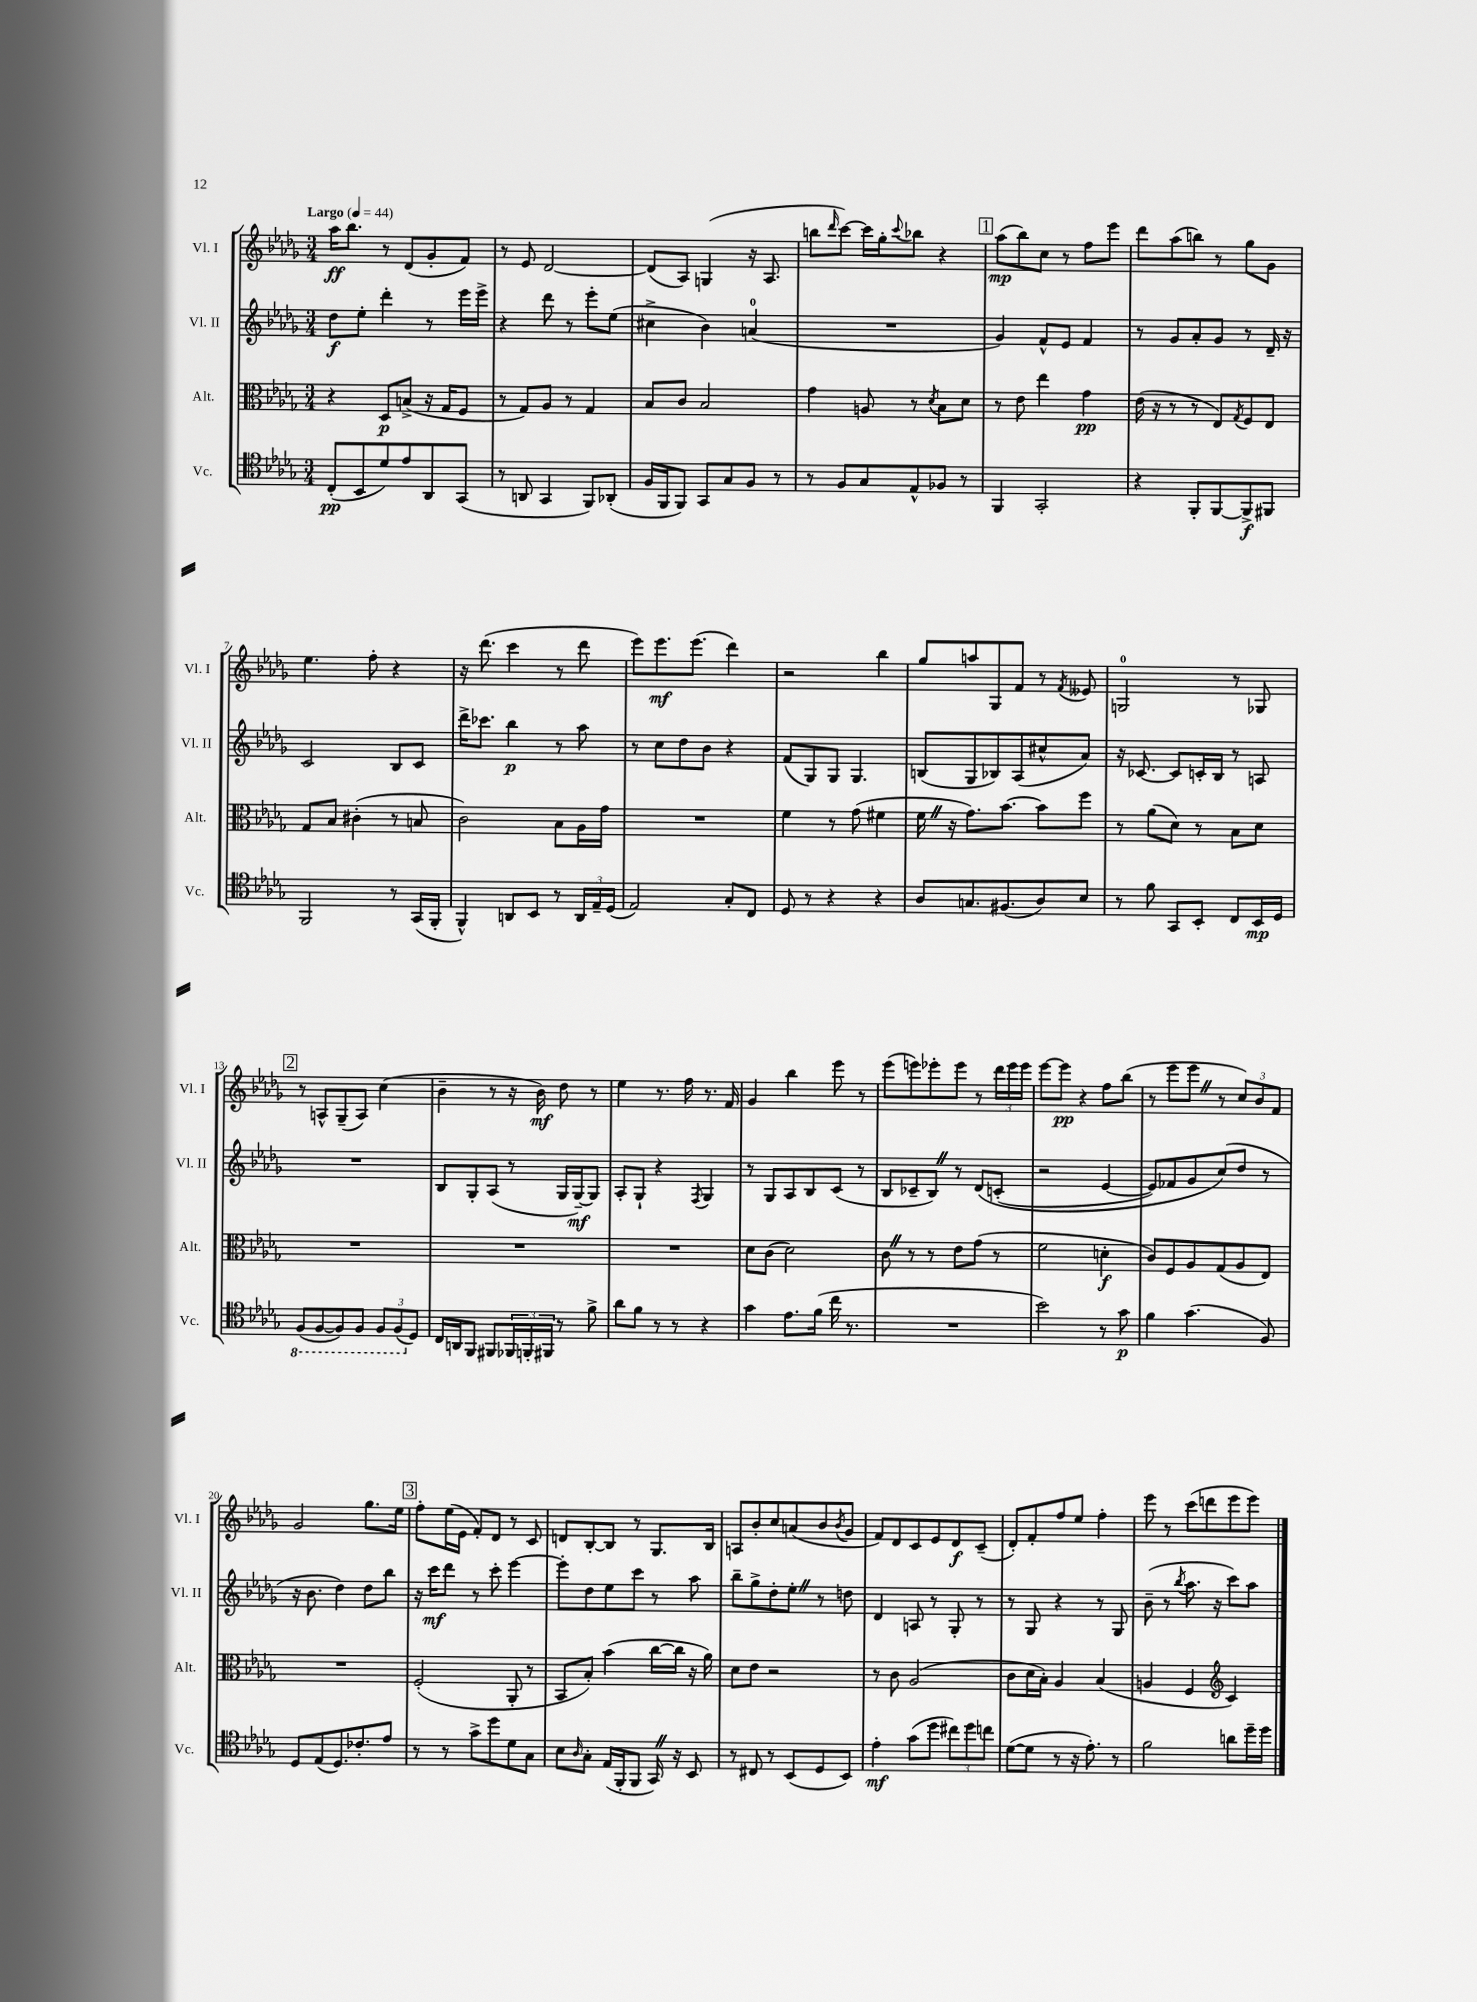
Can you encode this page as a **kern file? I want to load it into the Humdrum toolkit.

**kern	**dynam	**kern	**dynam	**kern	**dynam	**kern	**dynam
*part4	*part4	*part3	*part3	*part2	*part2	*part1	*part1
*staff4	*staff4	*staff3	*staff3	*staff2	*staff2	*staff1	*staff1
*I"Vc.	*	*I"Alt.	*	*I"Vl. II	*	*I"Vl. I	*
*I'Vc.	*	*I'Alt.	*	*I'Vl. II	*	*I'Vl. I	*
*clefC4	*	*clefC3	*	*clefG2	*	*clefG2	*
*k[b-e-a-d-g-]	*	*k[b-e-a-d-g-]	*	*k[b-e-a-d-g-]	*	*k[b-e-a-d-g-]	*
*M3/4	*	*M3/4	*	*M3/4	*	*M3/4	*
*MM44	*	*MM44	*	*MM44	*	*MM44	*
=1	=1	=1	=1	=1	=1	=1	=1
!	!	!	!	!	!	!LO:TX:a:B:t=Largo	!
(8C'/L	pp	4r	.	8dd-\L	f	16aa-\KL	ff
.	.	.	.	.	.	8.bb-\J	.
8BB-/	.	.	.	8ee-'\J	.	.	.
8d-/)	.	8D-/L	p	4ddd-'\	.	8r	.
8e-/	.	(8Bn^/J	.	.	.	(8d-/L	.
8AA-/	.	16r	.	8r	.	8g-'/	.
.	.	16G-/KL	.	.	.	.	.
(8GG-/J	.	8F/J	.	16eee-\LL	.	8f/J)	.
.	.	.	.	16eee-^\JJ	.	.	.
=2	=2	=2	=2	=2	=2	=2	=2
8r	.	8r	.	4r	.	8r	.
8AAn/	.	8G-/L)	.	.	.	8e-/	.
4GG-/	.	8A-/J	.	8ddd-\	.	[2d-/	.
.	.	8r	.	8r	.	.	.
8FF/L)	.	4G-/	.	8eee-'\L	.	.	.
(8AA-X'/J	.	.	.	(8ee-\J	.	.	.
=3	=3	=3	=3	=3	=3	=3	=3
16F/LL	.	8B-/L	.	4cc#X^\	.	(8d-/L]	.
16FF/J	.	.	.	.	.	.	.
8FF/J)	.	8c/J	.	.	.	8A-/J)	.
8GG-/L	.	2B-/	.	4b-\)	.	(4Gn/	.
8G-/	.	.	.	.	.	.	.
8F/J	.	.	.	(4an/	.	16r	.
.	.	.	.	.	.	8.A-/	.
8r	.	.	.	.	.	.	.
=4	=4	=4	=4	=4	=4	=4	=4
8r	.	4g-\	.	2.r	.	8bbn\L	.
.	.	.	.	.	.	16qqddd-/	.
8F/L	.	.	.	.	.	[8ccc\J)	.
8G-/	.	8An/	.	.	.	16ccc\LL]	.
.	.	.	.	.	.	16gg-'\J	.
.	.	.	.	.	.	8qqccc/	.
8E-^^/	.	8r	.	.	.	8bb-X\J	.
.	.	8qd-/	.	.	.	.	.
8F-X/J	.	8B-\L	.	.	.	4r	.
8r	.	8d-\J	.	.	.	.	.
!!LO:REH:place=s1:t=1
=5	=5	=5	=5	=5	=5	=5	=5
4FF/	.	8r	.	4g-/)	.	(8aa-\L	mp
.	.	8e-\	.	.	.	8bb-\)	.
2GG-'/	.	4ee-\	.	8f^^/L	.	8cc\J	.
.	.	.	.	8e-/J	.	8r	.
.	.	4g-\	pp	4f/	.	8ff\L	.
.	.	.	.	.	.	8eee-\J	.
=6	=6	=6	=6	=6	=6	=6	=6
4r	.	(16e-\	.	8r	.	8ddd-\L	.
.	.	16r	.	.	.	.	.
.	.	8r	.	8g-/L	.	(8aa-\	.
8FF'/L	.	8r	.	8a-'/	.	8bbn\J)	.
[8FF/	.	8E-/L)	.	8g-/J	.	8r	.
.	.	8qG-/	.	.	.	.	.
8FF^/]	f	8F/	.	8r	.	8gg-\L	.
8FF#X/J	.	8E-/J	.	16d-~/	.	8g-\J	.
.	.	.	.	16r	.	.	.
!!LO:LB:g=z
=7	=7	=7	=7	=7	=7	=7	=7
2FF/	.	8G-/L	.	2c/	.	4.ee-\	.
.	.	8B-/J	.	.	.	.	.
.	.	(4c#X'\	.	.	.	.	.
.	.	.	.	.	.	8ff'\	.
8r	.	8r	.	8B-/L	.	4r	.
(16GG-/LL	.	8Bn/	.	8c/J	.	.	.
16FF'/JJ	.	.	.	.	.	.	.
=8	=8	=8	=8	=8	=8	=8	=8
4FF^^/)	.	2c\)	.	16ddd-^\KL	.	16r	.
.	.	.	.	8.ccc-X\J	.	(8.ddd-\	.
8AAn/L	.	.	.	4bb-\	p	4ccc\	.
8BB-/J	.	.	.	.	.	.	.
8r	.	8B-\L	.	8r	.	8r	.
24AA/LL	.	16A-\L	.	8aa-\	.	8ddd-\	.
24E-~/	.	.	.	.	.	.	.
.	.	16g-\JJ	.	.	.	.	.
(24D-/JJ	.	.	.	.	.	.	.
=9	=9	=9	=9	=9	=9	=9	=9
2E-/)	.	2.r	.	8r	.	8eee-\L)	.
.	.	.	.	8cc\L	.	8.eee-\	mf
.	.	.	.	8dd-\	.	.	.
.	.	.	.	.	.	(8.eee-\J	.
.	.	.	.	8b-\J	.	.	.
8G-'/L	.	.	.	4r	.	4ddd-\)	.
8C/J	.	.	.	.	.	.	.
=10	=10	=10	=10	=10	=10	=10	=10
8D-/	.	4f\	.	(8f/L	.	2r	.
8r	.	.	.	8G-/)	.	.	.
4r	.	8r	.	8G-/J	.	.	.
.	.	(8g-\	.	4.G-/	.	.	.
4r	.	4f#X\	.	.	.	4bb-\	.
=11	=11	=11	=11	=11	=11	=11	=11
8A-/L	.	16fZ\	.	(8Bn/L	.	8gg-/L	.
.	.	16r	.	.	.	.	.
8.Gn/	.	8.g-\L)	.	8G-/	.	8aan/	.
.	.	.	.	8B-X/)	.	8G-/	.
(8.F#X/	.	[8.b-\J	.	.	.	.	.
.	.	.	.	(8A-/	.	8f/J	.
8A-/)	.	8b-\L]	.	8cc#X^^/	.	8r	.
.	.	.	.	.	.	8qf/	.
8B-/J	.	8ff\J	.	8a-/J)	.	8e--X/	.
=12	=12	=12	=12	=12	=12	=12	=12
8r	.	8r	.	16r	.	2Gn/	.
.	.	.	.	[8.c-X/	.	.	.
8f\	.	(8a-\L	.	.	.	.	.
8GG-/L	.	8d-\J)	.	8c-/L]	.	.	.
8BB-'/J	.	8r	.	16cn'/L	.	.	.
.	.	.	.	16B-/JJ	.	.	.
8C/L	.	8B-\L	.	8r	.	8r	.
16BB-/L	mp	8d-\J	.	8An/	.	8G-X/	.
16D-/JJ	.	.	.	.	.	.	.
!!LO:LB:g=z
!!LO:REH:place=s1:t=2
=13	=13	=13	=13	=13	=13	=13	=13
*8ba	*	*	*	*	*	*	*
(8FF/L	.	2.r	.	2.r	.	8r	.
[8FF/	.	.	.	.	.	8An^^/L	.
8FF/])	.	.	.	.	.	(8G-~/	.
8FF/J	.	.	.	.	.	8A/J)	.
12FF/L	.	.	.	.	.	(4cc\	.
(12FF/	.	.	.	.	.	.	.
*X8ba	*	*	*	*	*	*	*
12D-/J)	.	.	.	.	.	.	.
=14	=14	=14	=14	=14	=14	=14	=14
16C/LL	.	2.r	.	8B-/L	.	4b-~\	.
16AAn/J	.	.	.	.	.	.	.
8FF/J	.	.	.	8G-'/	.	.	.
8FF#X/L	.	.	.	(8A-/J	.	8r	.
24FF-X/L	.	.	.	8r	.	16r	.
24FFn'/	.	.	.	.	.	.	.
.	.	.	.	.	.	16b-\)	mf
24FF#X/JJ	.	.	.	.	.	.	.
8r	.	.	.	16G-/LL	.	8dd-\	.
.	.	.	.	[16G-~/J)	mf	.	.
8f^\	.	.	.	8G-/J]	.	8r	.
=15	=15	=15	=15	=15	=15	=15	=15
8a-\L	.	2.r	.	8A-'/L	.	4ee-\	.
8f\J	.	.	.	8G-`/J	.	.	.
8r	.	.	.	4r	.	8.r	.
8r	.	.	.	.	.	.	.
.	.	.	.	.	.	16ff\	.
.	.	.	.	8qF/	.	.	.
4r	.	.	.	4G-/	.	8.r	.
.	.	.	.	.	.	16f/	.
=16	=16	=16	=16	=16	=16	=16	=16
4g-\	.	8d-\L	.	8r	.	4g-/	.
.	.	(8c\J	.	8G-/L	.	.	.
8.e-\L	.	2d-\)	.	8A-/	.	4bb-\	.
.	.	.	.	8B-/	.	.	.
(16f\Jk	.	.	.	.	.	.	.
16cc\	.	.	.	(8c/J	.	8eee-\	.
8.r	.	.	.	.	.	.	.
.	.	.	.	8r	.	8r	.
=17	=17	=17	=17	=17	=17	=17	=17
2.r	.	8cZ\	.	8B-/L	.	(8eee-\L	.
.	.	8r	.	8c-X~/	.	8eeen\)	.
.	.	8r	.	8B-Z/J)	.	8eee-X'\	.
.	.	8e-\L	.	8r	.	8eee-\J	.
.	.	(8g-\J	.	(8d-/L	.	8r	.
.	.	8r	.	(8cn'/J	.	24ddd-\LL	.
.	.	.	.	.	.	24eee-\	.
.	.	.	.	.	.	24eee-\JJ	.
=18	=18	=18	=18	=18	=18	=18	=18
2b-\)	.	2f\	.	2r	.	[8eee-\L	.
.	.	.	.	.	.	8eee-\J]	pp
.	.	.	.	.	.	4r	.
8r	.	4dn'\	f	[4e-/	.	8ff\L	.
8g-\	p	.	.	.	.	(8bb-\J	.
=19	=19	=19	=19	=19	=19	=19	=19
4f\	.	8c/L)	.	8e-/L])	.	8r	.
.	.	8F/	.	8f-X/	.	8eee-\L	.
(4.g-\	.	8A-/	.	8g-/	.	8eee-Z\J	.
.	.	(8G-/	.	(8cc/)	.	8r	.
.	.	8A-/	.	8dd-/J	.	12cc/L)	.
.	.	.	.	.	.	12b-/	.
8F/)	.	8E-/J)	.	8r	.	.	.
.	.	.	.	.	.	12f/J	.
!!LO:LB:g=z
=20	=20	=20	=20	=20	=20	=20	=20
8D-/L	.	2.r	.	16r	.	2g-/	.
.	.	.	.	8.b-\	.	.	.
(8E-/	.	.	.	.	.	.	.
8.D-/)	.	.	.	4dd-\)	.	.	.
8.c-X'/	.	.	.	.	.	.	.
.	.	.	.	8dd-\L	.	8.gg-\L	.
8e-/J	.	.	.	8bb-\J	.	.	.
.	.	.	.	.	.	16ee-\Jk	.
!!LO:REH:place=s1:t=3
=21	=21	=21	=21	=21	=21	=21	=21
8r	.	(2F'/	.	16r	.	8ff'\L	.
.	.	.	.	16ccc\KL	mf	.	.
8r	.	.	.	8ddd-\J	.	(16ee-\L	.
.	.	.	.	.	.	16e-\JJ	.
8g-^\L	.	.	.	8r	.	8f'/L)	.
8dd-\	.	.	.	8ccc'\	.	8d-/J	.
8d-\	.	8AA-'/	.	[4eee-\	.	8r	.
8G-\J	.	8r	.	.	.	8c/	.
=22	=22	=22	=22	=22	=22	=22	=22
8B-\L	.	8BB-/L	.	8eee-'\L]	.	8dn/L	.
16qqA-/	.	.	.	.	.	.	.
8G-'\J	.	8B-'/J)	.	8dd-\	.	[8B-'/	.
(16E-/LL	.	(4b-\	.	8ee-\	.	8B-/J]	.
16FF'/J	.	.	.	.	.	.	.
8FF/J	.	.	.	8ccc\J	.	8r	.
16GG-Z/)	.	[16cc\LL	.	8r	.	8.G-/L	.
16r	.	16cc\JJ]	.	.	.	.	.
8BB-/	.	16r	.	8aa-\	.	.	.
.	.	16a-\)	.	.	.	16B-/Jk	.
=23	=23	=23	=23	=23	=23	=23	=23
8r	.	8d-\L	.	8bb-~\L	.	8An/L	.
8C#X/	.	8e-\J	.	8gg-^\	.	8b-'/	.
8r	.	2r	.	8dd-'\	.	8cc/	.
(8BB-/L	.	.	.	8ee-'Z\J	.	(8an/	.
8D-/	.	.	.	8r	.	8b-/	.
.	.	.	.	.	.	8qb-/	.
8BB-/J)	.	.	.	8ddn\	.	8g-/J	.
=24	=24	=24	=24	=24	=24	=24	=24
4e-'\	mf	8r	.	4d-/	.	8f/L)	.
.	.	8c\	.	.	.	8d-/	.
(8g-\L	.	(2A-/	.	8An/	.	8c/	.
8dd-\J	.	.	.	8r	.	8e-/	.
12cc#X\L)	.	.	.	8G-'/	.	8d-/	f
12dd-\	.	.	.	.	.	.	.
.	.	.	.	8r	.	(8c~/J	.
12ccn\J	.	.	.	.	.	.	.
=25	=25	=25	=25	=25	=25	=25	=25
([8d-\L	.	8c\L	.	8r	.	8d-'/L)	.
8d-\J]	.	16d-\L	.	8G-/	.	8f'/	.
.	.	16B-'\JJ)	.	.	.	.	.
8r	.	4A-/	.	4r	.	8ff/	.
16r	.	.	.	.	.	8ee-/J	.
8.e-'\)	.	.	.	.	.	.	.
.	.	(4B-/	.	8r	.	4ff'\	.
8r	.	.	.	8G-/	.	.	.
=26	=26	=26	=26	=26	=26	=26	=26
2f\	.	4An/	.	(8b-~\	.	8eee-\	.
.	.	.	.	8r	.	8r	.
.	.	.	.	8qbb-/	.	.	.
.	.	4F/	.	8.aa-\	.	(8ccc\L	.
.	.	.	.	.	.	8dddn\	.
.	.	.	.	16r	.	.	.
*	*	*clefG2	*	*	*	*	*
8an\L	.	4c/)	.	8ccc\L)	.	8eee-\	.
16dd-~\L	.	.	.	8aa-\J	.	8eee-\J)	.
16dd-\JJ	.	.	.	.	.	.	.
==	==	==	==	==	==	==	==
*-	*-	*-	*-	*-	*-	*-	*-
